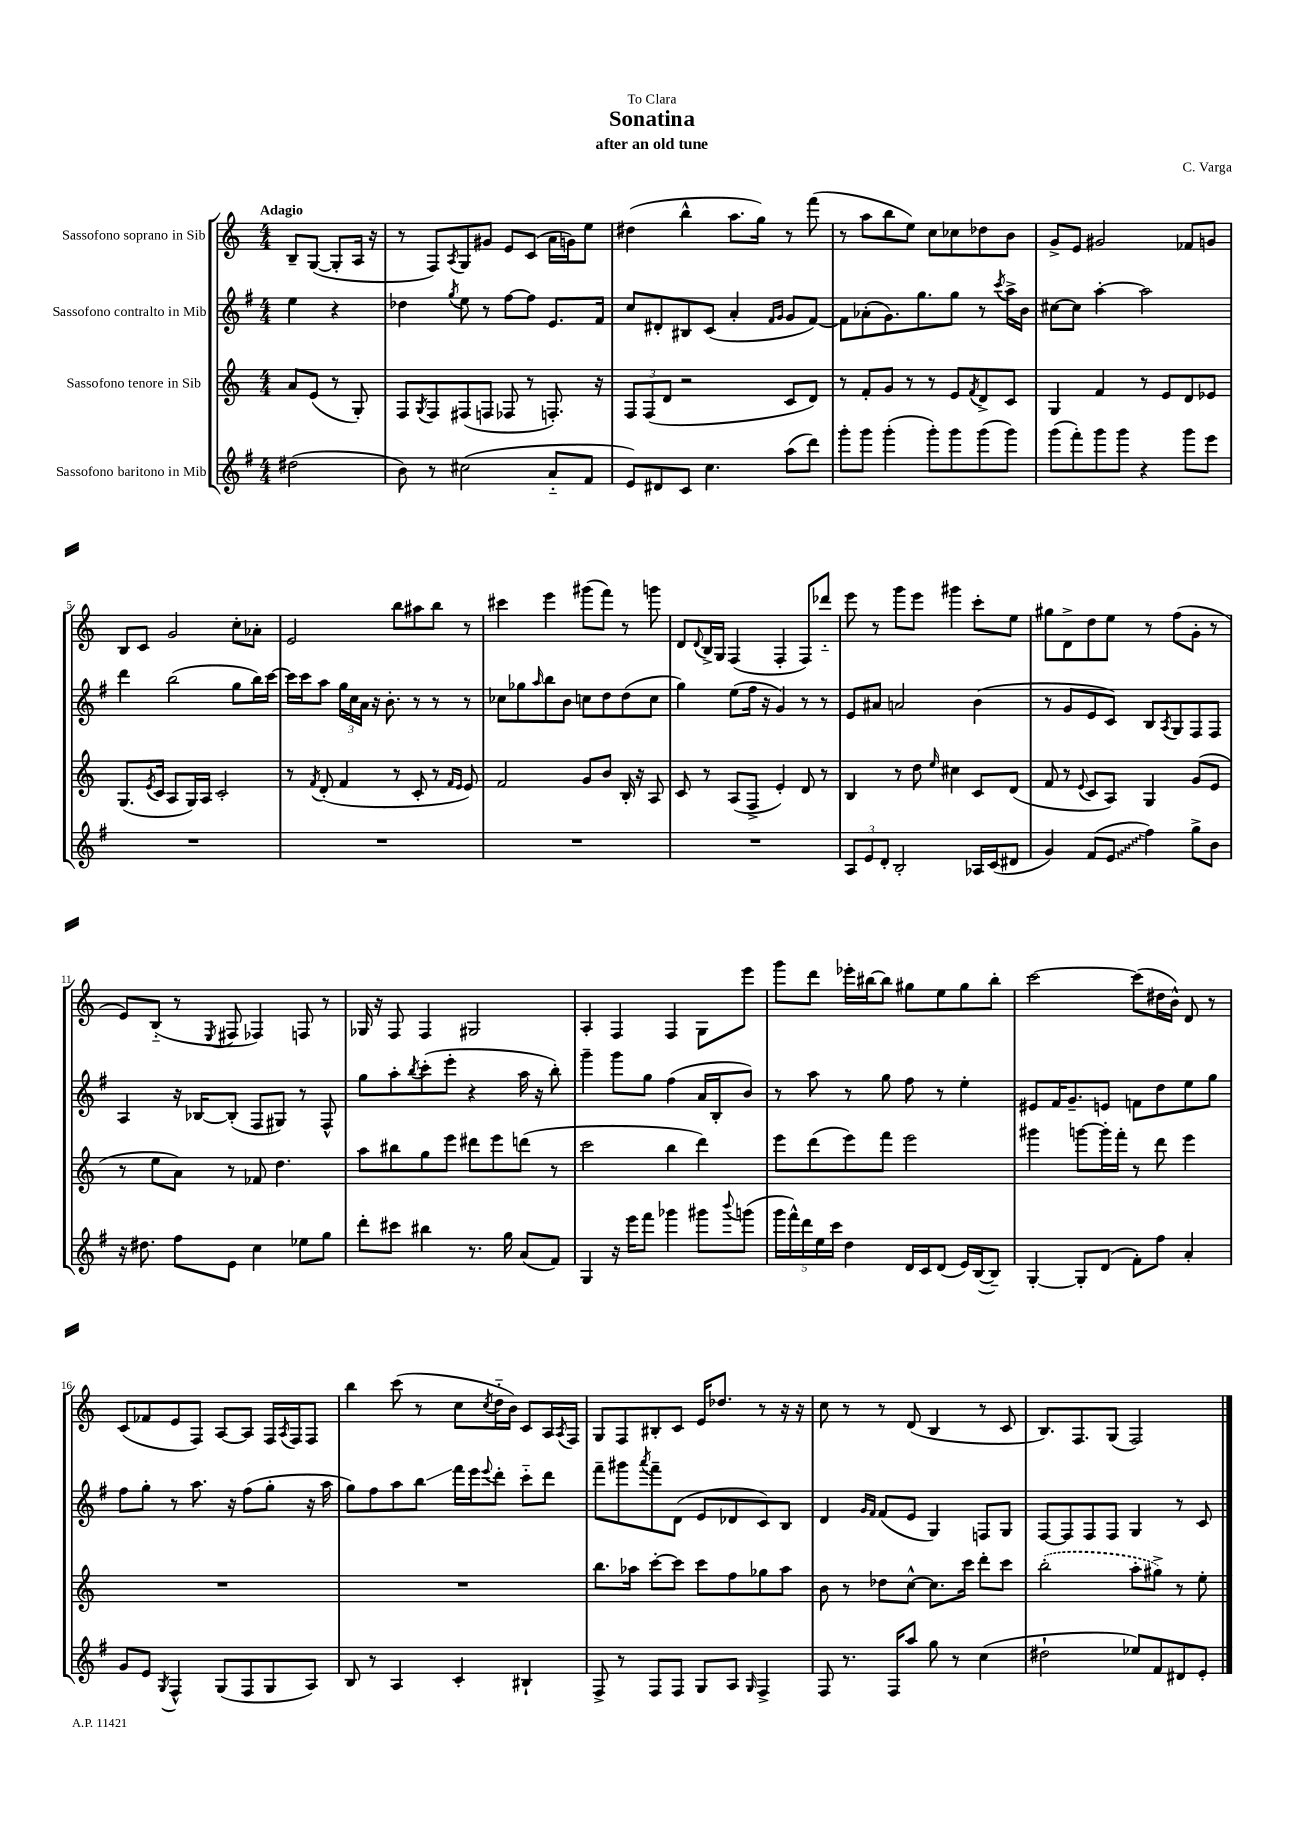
\header { title = "Sonatina" composer = "C. Varga" subtitle = "after an old tune" dedication = "To Clara" }
<<
\new StaffGroup <<
\new Staff = "s0" \with { instrumentName = "Sassofono soprano in Sib" } {
    \clef treble \key c \major \numericTimeSignature \time 4/4 \partial 2 \tempo "Adagio"
    b8-- g8~( g8-. a16 r16 |
    r8 f8) \acciaccatura { a8 } g8 gis'8 e'8 c'8( a'16 g'16) e''8 |
    dis''4( b''4-^ a''8. g''16) r8 f'''8( |
    r8 a''8 b''8 e''8) c''8 ces''8 des''8 b'8 |
    g'8-> e'8 gis'2 fes'8 g'8 |
    b8 c'8 g'2 c''8-. aes'8-. |
    e'2 b''8 ais''8 b''8 r8 |
    cis'''4 e'''4 gis'''8( f'''8) r8 g'''8 |
    d'8 \appoggiatura { d'8 } b16-> g16 f4( f4-. f8) des'''8-_ |
    e'''8 r8 g'''8 e'''8 gis'''4 c'''8-. e''8 |
    gis''8 d'8-> d''8 e''8 r8 f''8( g'8-. r8 |
    e'8) b8-_( r8 \acciaccatura { e8 } fis8 fes4) f8 r8 |
    ges16 r16 f8 f4 gis2 |
    a4-. f4 f4 g8 e'''8 |
    g'''8 d'''8 ees'''16-. bis''16~ bis''8 gis''8 e''8 gis''8 bis''8-. |
    c'''2~ c'''8( dis''16 b'16-^) d'8 r8 |
    c'8( fes'8 e'8 f8) a8~ a8 f16 \acciaccatura { a8 } f16 f8 |
    b''4 c'''8( r8 c''8 \acciaccatura { c''8 } d''16-_ b'16) c'8 a16 \acciaccatura { a8 } f16 |
    g8 f8 bis8-. c'8 e'16 des''8. r8 r16 r16 |
    c''8 r8 r8 d'8( b4 r8 c'8 |
    b8.) f8. g8( f2) \bar "|." |
}
\new Staff = "s1" \with { instrumentName = "Sassofono contralto in Mib" } {
    \clef treble \key g \major \numericTimeSignature \time 4/4 \partial 2
    e''4 r4 |
    des''4 \acciaccatura { g''8 } e''8 r8 fis''8~ fis''8 e'8. fis'16 |
    c''8 dis'8-. bis8 c'8( a'4-. \grace { fis'16 g'16 } g'8 fis'8~) |
    fis'8 aes'8-.( g'8.) g''8. g''8 r8 \acciaccatura { c'''8 } a''16-> b'16 |
    cis''8~ cis''8 a''4~-. a''2 |
    d'''4 b''2( g''8 b''16) c'''16~ |
    c'''16 c'''16 a''8 \tuplet 3/2 { g''16 c''16 a'16 } r16 b'8.-. r8 r8 r8 |
    ces''8 ges''8 \grace { a''16 } b''8 b'8 c''8 d''8 d''8( c''8 |
    g''4) e''8( fis''16 r16 g'4) r8 r8 |
    e'8 ais'8 a'2 b'4( |
    r8 g'8 e'8 c'8) b8 \acciaccatura { a8 } g8 fis8 fis8 |
    a4 r16 bes16~ bes8-.( fis8 gis8) r8 fis8-^ |
    g''8 a''8-. \acciaccatura { b''8 } c'''8-.( e'''8-. r4 a''16 r16 b''8-.) |
    g'''4-- g'''8 g''8 fis''4( a'16 b16-. b'8) |
    r8 a''8 r8 g''8 fis''8 r8 e''4-. |
    eis'8 fis'16 g'8.-- e'8 f'8 d''8 e''8 g''8 |
    fis''8 g''8-. r8 a''8. r16 fis''8( g''8-. r16 a''16 |
    g''8) fis''8 a''8 b''8\glissando fis'''16 e'''16 \appoggiatura { e'''8 } d'''8-. c'''8-_ d'''8 |
    fis'''8-- gis'''8 \acciaccatura { a'''8 } fis'''8-- d'8( e'8 des'8 c'8) b8 |
    d'4 \grace { g'16 fis'16 } fis'8( e'8 g4) f8 g8 |
    fis8~ fis8 fis8 fis8 g4 r8 c'8 \bar "|." |
}
\new Staff = "s2" \with { instrumentName = "Sassofono tenore in Sib" } {
    \clef treble \key c \major \numericTimeSignature \time 4/4 \partial 2
    a'8 e'8( r8 g8-.) |
    f8 \acciaccatura { g8 } f8 fis8( f8 fes8 r8 f8.-.) r16 |
    \tuplet 3/2 { f8 f8( d'8 } r2 c'8 d'8) |
    r8 f'8-. g'8 r8 r8 e'8 \acciaccatura { f'8 } d'8-> c'8 |
    g4 f'4 r8 e'8 d'8 ees'8 |
    g8.( \acciaccatura { e'8 } c'16 a8 g16) a16 c'2-. |
    r8 \acciaccatura { f'8 } d'8-.( f'4 r8 c'8-. r8 \grace { f'16 e'16 } e'8) |
    f'2 g'8 b'8 b16-. r16 a8 |
    c'8 r8 a8( f8-> e'4-.) d'8 r8 |
    b4 r8 d''8 \grace { e''16 } cis''4 c'8 d'8( |
    f'8 r8 \appoggiatura { e'8 } c'8 a8) g4 g'8( e'8 |
    r8 e''8 a'8) r8 fes'8 d''4. |
    a''8 bis''8 g''8 e'''8 dis'''8 e'''8 d'''8( r8 |
    c'''2 b''4 d'''4) |
    e'''8 d'''8( e'''8) f'''8 e'''2 |
    gis'''4 g'''8~ g'''16-. f'''16-. r8 d'''8 e'''4 |
    R1 |
    R1 |
    b''8. aes''16 c'''8~-. c'''8 c'''8 f''8 ges''8 aes''8 |
    b'8 r8 des''8 c''8~-^ c''8. c'''16 d'''8-. c'''8 |
    \once \slurDashed b''2-.( a''8-. gis''8->) r8 e''8-. \bar "|." |
}
\new Staff = "s3" \with { instrumentName = "Sassofono baritono in Mib" } {
    \clef treble \key g \major \numericTimeSignature \time 4/4 \partial 2
    dis''2( |
    b'8) r8 cis''2( a'8-_ fis'8 |
    e'8) dis'8 c'8 c''4. a''8( d'''8) |
    g'''8-. g'''8 g'''4-.( g'''8-.) g'''8 g'''8( g'''8) |
    g'''8( fis'''8-.) g'''8 g'''8 r4 g'''8 e'''8 |
    R1 |
    R1 |
    R1 |
    R1 |
    \tuplet 3/2 { a8 e'8 d'8-. } b2-. aes16 c'16( dis'8 |
    g'4) fis'8( \once \override Glissando.style = #'zigzag e'8\glissando fis''4) g''8-> b'8 |
    r16 dis''8. fis''8 e'8 c''4 ees''8 g''8 |
    d'''8-. cis'''8 bis''4 r8. g''16 a'8( fis'8) |
    g4 r16 e'''16 fis'''8 ges'''4 gis'''8 \appoggiatura { b'''8 } g'''8( |
    \tuplet 5/4 { g'''16 fis'''16-^) d'''16 e''16 c'''16 } d''4 d'16 c'16 d'8( e'16) b16~( b8--) |
    g4~-. g8-. d'8( fis'8-.) fis''8 a'4-. |
    g'8 e'8 \acciaccatura { g8 } fis4-^ g8( fis8 g8 a8) |
    b8 r8 a4 c'4-. bis4-! |
    fis8-> r8 fis8 fis8 g8 a8 \grace { g16 } fis4-> |
    fis8 r8. fis16 a''8 g''8 r8 c''4( |
    dis''2-! ees''8) fis'8 dis'8 e'8-. \bar "|." |
}
>>
>>
